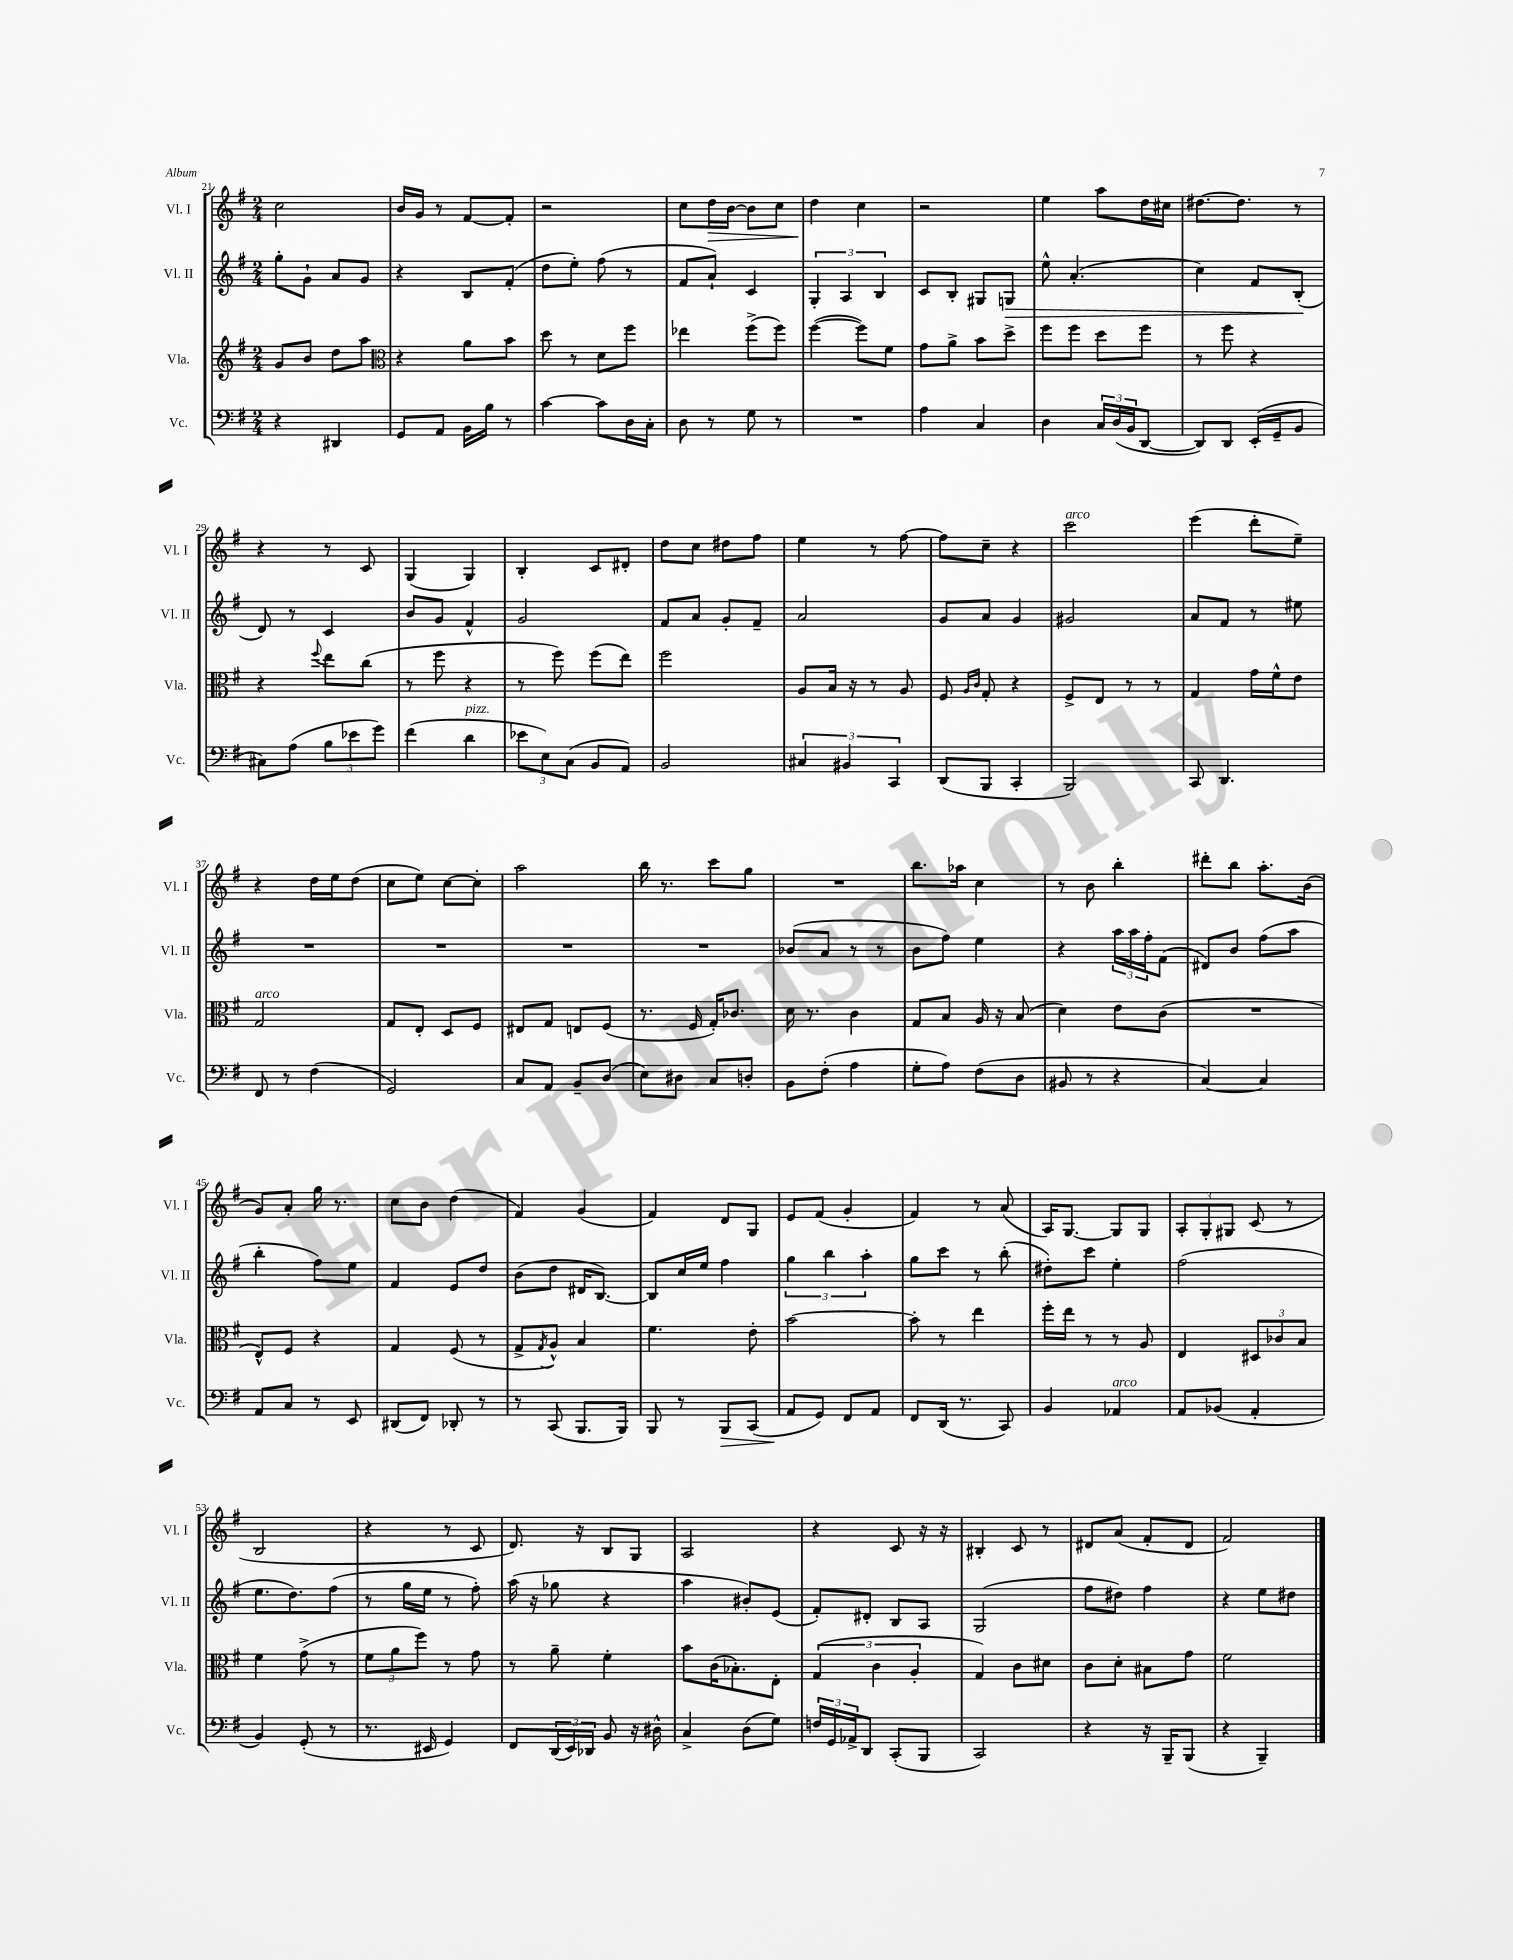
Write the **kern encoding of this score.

**kern	**kern	**kern	**kern
*staff4	*staff3	*staff2	*staff1
*clefF4	*clefG2	*clefG2	*clefG2
*k[f#]	*k[f#]	*k[f#]	*k[f#]
*M2/4	*M2/4	*M2/4	*M2/4
4r	8g/L	8gg'\L	2cc\
.	8b/J	8g`\J	.
4DD#/	8dd\L	8a/L	.
.	8aa\J	8g/J	.
=	=	=	=
*	*clefC3	*	*
8GG/L	4r	4r	16b/LL
.	.	.	16g/JJ
8AA/J	.	.	8r
16BB\LL	8a\L	8B/L	[8f#/L
16B\JJ	.	.	.
8r	8b\J	(8f#'/J	8f#'/]J
=	=	=	=
[4c\	8dd\	8dd\L	2r
.	8r	8ee'\J)	.
8c\]L	8d\L	(8ff#\	.
16D\L	8ff#\J	8r	.
16C'\JJ	.	.	.
=	=	=	=
8D\	4ee-\	8f#/L	8cc\L
8r	.	8a`/J)	16dd\L
.	.	.	[16b\JJ
8G\	(8ff#^\L	4c/	8b\]L
8r	8ff#\J)	.	8cc\J
=	=	=	=
2r	([4ff#\	6G'/	4dd\
.	.	6A/	.
.	8ff#\]L)	.	4cc\
.	.	6B/	.
.	8f#\J	.	.
=	=	=	=
4A\	8g\L	8c/L	2r
.	8a^\J	8B'/J	.
4C/	8b\L	8G#/L	.
.	8dd^\J	8G/J	.
=	=	=	=
4D\	8ff#\L	8ee^^\	4ee\
.	8ff#\J	(4.a'/	.
24C/LL	8dd\L	.	8aa\L
(24D/	.	.	.
24BB/J	.	.	.
[8DD/J	8ff#\J	.	16dd\L
.	.	.	16cc#\JJ
=	=	=	=
8DD/]L)	8r	4cc\)	[8.dd#\L
8DD/J	8ff#\	.	.
.	.	.	8.dd#\]J
(16EE'/LL	4r	8f#/L	.
16GG~/J	.	.	.
8BB/J	.	(8B'/J	8r
=	=	=	=
8C#\L)	4r	8d/)	4r
(8A\J	.	8r	.
.	8qqff#/	.	.
12B\L	8ee\L	4c/	8r
12e-\	.	.	.
.	(8cc\J	.	8c/
12g\J)	.	.	.
=	=	=	=
(4f#\	8r	8b/L	(4G/
.	8ff#\	8g/J	.
4d\	4r	4f#^^/	4G/)
=	=	=	=
12e-\L	8r	2g/	4B'/
12E\)	.	.	.
.	8ff#\)	.	.
(12C\J	.	.	.
8BB/L	(8ff#\L	.	8c/L
8AA/J)	8ee\J)	.	8d#'/J
=	=	=	=
2BB/	2ff#\	8f#/L	8dd\L
.	.	8a/J	8cc\J
.	.	8g'/L	8dd#\L
.	.	8f#~/J	8ff#\J
=	=	=	=
6C#/	8A/L	2a/	4ee\
.	16B/Jk	.	.
6BB#/	.	.	.
.	16r	.	.
.	8r	.	8r
6CC/	.	.	.
.	8A/	.	[8ff#\
=	=	=	=
(8DD/L	8F#/	8g/L	8ff#\]L
.	16qqA/LL	.	.
.	16qqc/JJ	.	.
8BBB/J	8G'/	8a/J	8cc~\J
4CC'/	4r	4g/	4r
=	=	=	=
2BBB/)	8F#^/L	2g#/	2ccc\
.	8E/J	.	.
.	8r	.	.
.	8r	.	.
=	=	=	=
8CC/	4G/	8a/L	(4eee\
4.DD/	.	8f#/J	.
.	16g\LL	8r	8ddd'\L
.	16f#^^\J	.	.
.	8e\J	8ee#\	8ee~\J)
=	=	=	=
8FF#/	2G/	2r	4r
8r	.	.	.
(4F#\	.	.	16dd\LL
.	.	.	16ee\J
.	.	.	(8dd\J
=	=	=	=
2GG/)	8G/L	2r	8cc\L
.	8E'/J	.	8ee\J)
.	8D/L	.	[8cc\L
.	8F#/J	.	8cc'\]J
=	=	=	=
8C/L	8E#/L	2r	2aa\
8AA/J	8G/J	.	.
8BB~/L	8E/L	.	.
(8D/J	(8F#/J	.	.
=	=	=	=
8E\L)	8.r	2r	16bb\
.	.	.	8.r
8D#\J	.	.	.
.	16F#/	.	.
8C/L	16G'/LK)	.	8ccc\L
.	8.c-/J	.	.
8D'/J	.	.	8gg\J
=	=	=	=
8BB\L	16d\	(8b-/L	2r
.	8.r	.	.
(8F#'\J	.	8a/J	.
4A\	4c\	8r	.
.	.	8r	.
=	=	=	=
8G'\L	8G/L	8b\L	8.bb\L
8A\J)	8B/J	8ff#\J)	.
.	.	.	16aa-\Jk
(8F#\L	16A/	4ee\	4cc\
.	16r	.	.
8D\J	(8B/	.	.
=	=	=	=
8BB#/	4d\)	4r	8r
8r	.	.	8b\
4r	8e\L	24aa\LL	4bb'\
.	.	24aa\	.
.	.	24ff#'\J	.
.	(8c\J	(8f#\J	.
=	=	=	=
[4C/)	2r	8d#/L)	8ddd#'\L
.	.	8b/J	8bb\J
4C/]	.	(8ff#\L	8.aa'\L
.	.	8aa\J	.
.	.	.	(16b\Jk
=	=	=	=
8AA/L	8E^^/L)	4bb'\	8g/L)
8C/J	8F#/J	.	8a'/J
8r	4r	8ff#\L)	16gg\
.	.	.	8.r
8EE/	.	8ee\J	.
=	=	=	=
(8DD#/L	4G/	4f#/	8cc\L
8FF#/J)	.	.	8b\J
8DD-'/	(8F#/	8e/L	(4dd\
8r	8r	8dd/J	.
=	=	=	=
8r	8G^/L	(8b\L	4f#/)
.	8qG/	.	.
(8CC/	8A^^/J)	8dd\J	.
8.BBB/L	4B/	16d#/LK	(4g/
.	.	[8.B/J)	.
16BBB/Jk)	.	.	.
=	=	=	=
8BBB/	4.f#\	8B/]L	4f#/)
8r	.	16cc/L	.
.	.	16ee/JJ	.
8BBB/L	.	4ff#\	8d/L
(8CC/J	8e'\	.	8G/J
=	=	=	=
8AA/L	[2b\	6gg\	8e/L
8GG/J)	.	.	(8f#/J
.	.	6bb\	.
8FF#/L	.	.	4g'/
.	.	6aa'\	.
8AA/J	.	.	.
=	=	=	=
8FF#/L	8b'\]	8gg\L	4f#/)
(16DD/Jk	8r	8ccc\J	.
8.r	.	.	.
.	4ee\	8r	8r
8CC/)	.	(8bb'\	(8a/
=	=	=	=
4BB/	16ff#'\LL	8dd#'\L)	16A/LK)
.	16ee\JJ	.	[8.G/J
.	8r	8ccc\J	.
4AA-/	8r	4ee'\	8G/]L
.	8A/	.	8G/J
=	=	=	=
8AA/L	4E/	(2ff#\	12A'/L
.	.	.	12G'/
(8BB-/J	.	.	.
.	.	.	12G#/J
4AA'/	12D#/L	.	(8c/
.	12c-/	.	.
.	.	.	8r
.	12B/J	.	.
=	=	=	=
4BB/)	4f#\	8.ee\L	2B/
.	.	8.dd\)	.
(8GG'/	(8g^\	.	.
8r	8r	(8ff#\J	.
=	=	=	=
8.r	12f#\L	8r	4r
.	12a\	.	.
.	.	16gg\LL	.
.	12ff#\J)	.	.
16EE#/	.	16ee\JJ	.
4GG/)	8r	8r	8r
.	8g\	8ff#'\)	8c/
=	=	=	=
8FF#/L	8r	(16aa\	8.d/)
.	.	16r	.
(24DD/L	8a~\	8gg-\	.
24EE/)	.	.	.
.	.	.	16r
24DD-/JJ	.	.	.
8BB/	4f#'\	4r	8B/L
16r	.	.	8G/J
16D#^^\	.	.	.
=	=	=	=
4C^/	8b\L	4aa\	2A/
.	(16c\K	.	.
.	8.B-'\)	.	.
(8D\L	.	8b#'/L)	.
8G\J)	8E'\J	(8e/J	.
=	=	=	=
24F/LL	(6G/	8f#'/L)	4r
24GG/	.	.	.
24AA-^/J	.	.	.
8DD/J	.	8d#'/J	.
.	6c\	.	.
(8CC'/L	.	8B/L	8c/
.	6A'/	.	.
8BBB/J	.	8A/J	16r
.	.	.	16r
=	=	=	=
2CC/)	4G/)	(2G/	4B#'/
.	8c\L	.	8c/
.	8d#\J	.	8r
=	=	=	=
4r	8c\L	8ff#\L	8d#/L
.	8d'\J	8dd#\J)	(8a/J
16r	8B#\L	4ff#\	8f#'/L
16BBB~/LK	.	.	.
(8BBB/J	8g\J	.	8d#/J
=	=	=	=
4r	2f#\	4r	2f#/)
4BBB~/)	.	8ee\L	.
.	.	8dd#\J	.
==	==	==	==
*-	*-	*-	*-
